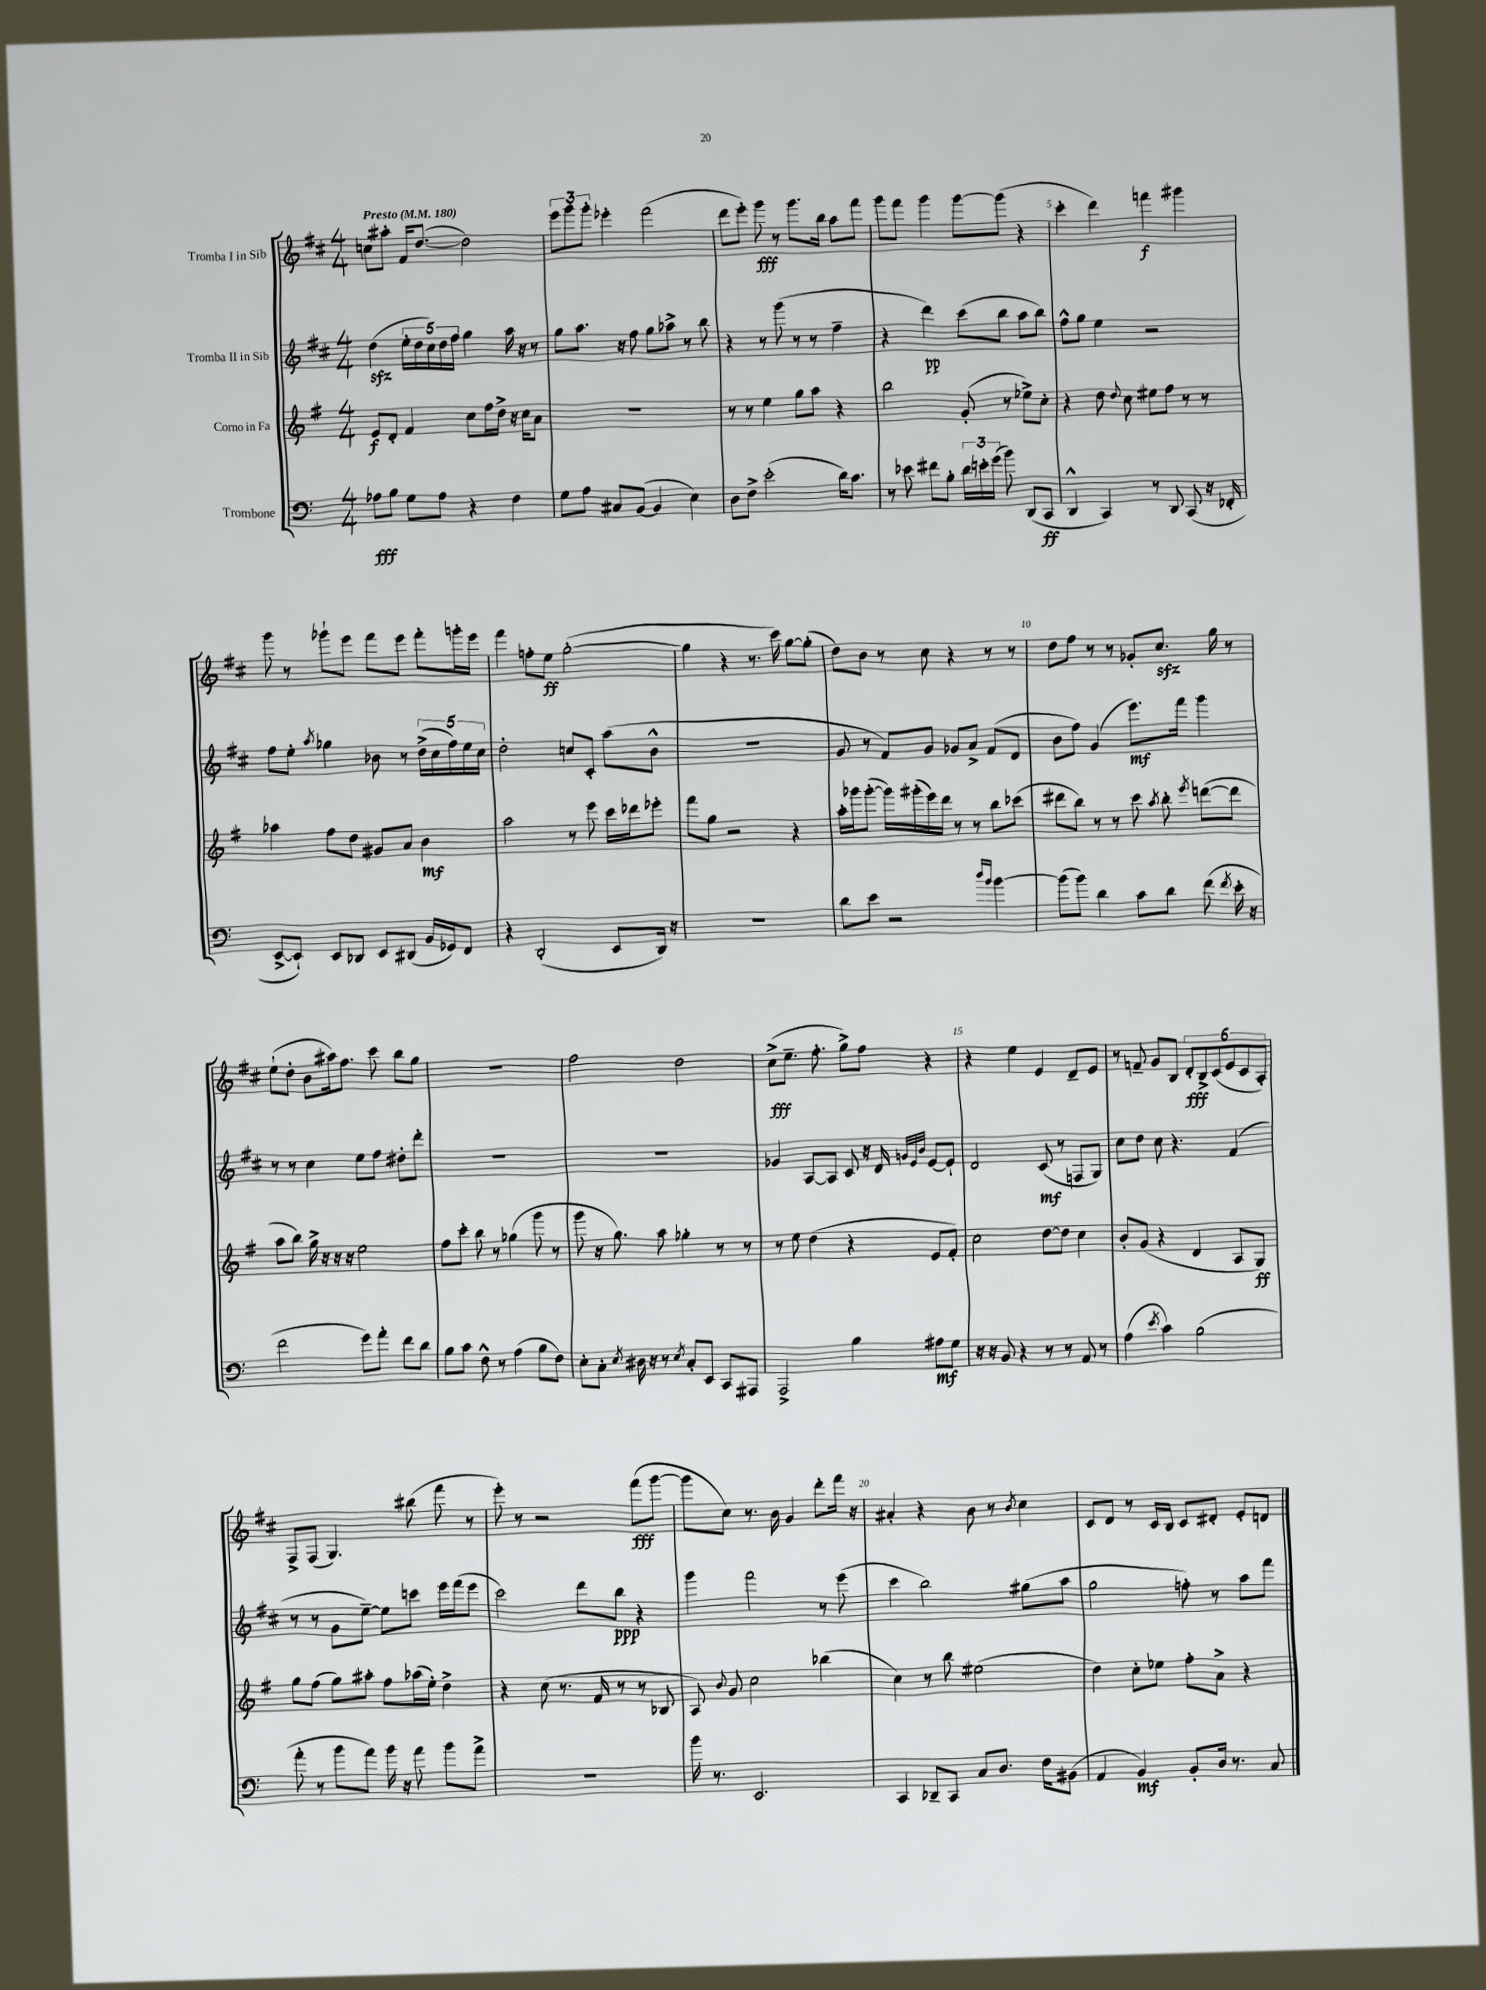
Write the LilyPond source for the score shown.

<<
\new StaffGroup <<
\new Staff = "s0" \with { instrumentName = "Tromba I in Sib" } {
    \clef treble \key d \major \numericTimeSignature \time 4/4 \tempo "Presto" 4 = 180
    \autoBeamOff c''8[ ais''8]-. fis'16[ d''8.]~( d''2) |
    \tuplet 3/2 { e'''8[ g'''8 g'''8]-. } ees'''4-. fis'''2( |
    d'''8[ e'''8]-.) g'''8\fff r8 g'''8.[ b''16] a''8[ fis'''8] |
    g'''8[ fis'''8] g'''4 g'''8[~ g'''8]( r4 |
    cis'''4-. d'''4) f'''4\f gis'''4 |
    g'''8 r8 ges'''8[-! e'''8] fis'''8[ e'''8] fis'''8[-. g'''16-. e'''16] |
    fis'''4 f''8[-. e''8]\ff g''2~-.( |
    g''4 r4 r8. cis'''16) g''8[~ g''8]-.( |
    d''8[) b'8] r8 cis''8 r4 r8 r8 |
    d''8[ fis''8] r8 r8 ges'8[-. cis''8.]\sfz g''16 r8 |
    e''8[-!( d''8]-. b'8[ ais''16) fis''8.] cis'''8 b''8[ g''8] |
    R1 |
    fis''2 d''2 |
    cis''8[->\fff( e''8.]-- fis''8.-. g''8[->) fis''8] r4 |
    r4 e''4 e'4 d'8[-- e'8] |
    r8 f'8-- g'8[ b8] \tuplet 6/4 { d'8[-.\fff b8-> cis'8( e'8 cis'8 a8]-.) } |
    fis8[-> fis8]( g4.) bis''8( fis'''8 r8 |
    e'''8-.) r8 r2 fis'''8[\fff( g'''8]~ |
    g'''8[ cis''8]) r8. b'16 g'4 d'''8[-. fis'''16] r16 |
    ais'4-. r4 b'8 r8 \acciaccatura { b'8 } cis''4 |
    cis'8[ d'8] r8 cis'16[ b16] cis'8[ dis'8]-. e'8[-. d'8] \bar "|." |
}
\new Staff = "s1" \with { instrumentName = "Tromba II in Sib" } {
    \clef treble \key d \major \numericTimeSignature \time 4/4
    \autoBeamOff d''4\sfz( \tuplet 5/4 { e''16[-. d''16 cis''16) d''16 fis''16] } g''4 a''16 r16 r8 |
    g''8[ a''8.] r16 fis''8 g''8[ aes''8]-> r8 b''8 |
    r4 r8 g'''8( r8 r8 fis''4-- |
    r4 d'''4\pp) cis'''8[( b''8] a''8[ b''8]) |
    fis''8[-^ g''8] e''4 r2 |
    fis''8[ e''8]-. \acciaccatura { a''8 } ges''4 bes'8 r8 \tuplet 5/4 { d''16[->( cis''16 fis''16) e''16 cis''16] } |
    d''2-. c''8[ cis'8]-. a''8[( b'8]-^ |
    R1 |
    g'8 r8 fis'8[) g'8] ges'8[ a'8]-> fis'8[( d'8] |
    b'8[ fis''8]) g'4( e'''8.[\mf) fis'''16] g'''4 |
    r8 r8 cis''4 e''8[ fis''8] dis''8[-. d'''8]-. |
    R1 |
    R1 |
    ges'4 a8[~ a8] cis'8 r16 d'16 \grace { g'32[ e'32 b'32] } e'8[~ e'8]-! |
    d'2 cis'8\mf( r8 f8[ g8]) |
    cis''8[ d''8] cis''8 r4. fis'4( |
    r8 r8 g'8[ e''8]~--) e''8[ c'''8] e'''16[ fis'''16( e'''8] |
    cis'''2) d'''8[ b''8]\ppp r4 |
    g'''4 fis'''2 r8 e'''8( |
    cis'''4 b''2) gis''8[( a''8] |
    g''2 f''8-.) r8 a''8[ fis'''8] \bar "|." |
}
\new Staff = "s2" \with { instrumentName = "Corno in Fa" } {
    \clef treble \key g \major \numericTimeSignature \time 4/4
    \autoBeamOff e'8[\f d'8]-. fis'4 c''8[ fis''16 d''16]-> r16 c''16[ a'8] |
    R1 |
    r8 r8 e''4 g''8[ a''8] r4 |
    b''2 g'8-.( r8 ees''8[->) c''8]-. |
    r4 d''8 \appoggiatura { d''8 } c''8 eis''8[ fis''8] r8 r8 |
    aes''4 fis''8[ d''8] gis'8[ a'8] b'4\mf |
    a''2 r8 e'''8 c'''16[ des'''16 ees'''8]-. |
    fis'''8[ g''8] r2 r4 |
    a''16[-. ges'''16 ges'''8]~-.( ges'''16[) gis'''16-.( e'''16) d'''16] r8 r8 b''8[ ces'''8]( |
    dis'''8[ b''8]) r8 r8 c'''8 \acciaccatura { a''8 } b''8-. \acciaccatura { e'''8 } d'''8[~( d'''8] |
    a''8[ b''8]) g''16-> r16 r16 r16 e''2 |
    fis''8[ c'''8]-. b''8 r8 ges''4( g'''8 r8 |
    g'''8 r16 g''8.) a''8 ges''4-. r8 r8 |
    r8 e''8 d''4( r4 e'8[ fis'8]-.) |
    c''2 d''8[~ d''8] c''4 |
    b'8[-. g'8]( r4 d'4 a8[ g8]\ff) |
    g''8[ fis''8]( g''8[) ais''8]-. fis''8[ aes''16( e''16]-.) d''4-> |
    r4 c''8( r8. fis'16 r8 r8 bes8 |
    a8) \appoggiatura { b'8 } g'8 c''2 bes''4( |
    c''4) r8 b''8 eis''2( |
    d''4) c''8[-. ees''8] fis''8[-. a'8]-> r4 \bar "|." |
}
\new Staff = "s3" \with { instrumentName = "Trombone" } {
    \clef bass \key c \major \numericTimeSignature \time 4/4
    \autoBeamOff aes8[\fff b8] g8[ aes8] r4 f4 |
    g8[ a8] cis8[ b,8]~( b,4 e4) |
    d8[ f8]-> e'2-.( d'16[) c'8.] |
    r8 ees'8 fis'8[ b8]-. \tuplet 3/2 { d'16[ e'16-. g'16]( } b'8) d,8[( c,8]\ff |
    d,4-^ c,4) r8 d,8 c,8( r16 fes,16-. |
    e,8[~-> e,8]-!) e,8[ des,8] e,8[ dis,8]( b,16[ ges,16) f,8] |
    r4 d,2-.( e,8[ d,16]) r16 |
    R1 |
    d'8[ e'8] r2 \grace { d''16[ b'16] } b'4~ |
    b'8[( b'8]) d'4 c'8[ d'8] f'8( \acciaccatura { f'8 } e'16-. r16 |
    f'2 g'8[) a'8]-. f'8[ d'8] |
    b8[ c'8] f8-^ r8 a4( b8[ f8]) |
    e8[-. c8]-. \acciaccatura { e8 } dis16 r16 r8 \acciaccatura { e8 } c8[-. e,8] c,8[ ais,,8] |
    a,,2-> b4 ais8[\mf g8] |
    r16 r16 b,8 r4 r8 r8 a,8 r8 |
    a4( \acciaccatura { e'8 } c'4) b2( |
    a'8-. r8 b'8[ a'8]) b'16 r16 a'8 b'8[ a'8]-> |
    R1 |
    b'16 r8. e,2. |
    c,4 des,8[-- c,8] c8[ d8.] f16[ bis,8]( |
    a,4 b,4\mf) b,8[-. d16] r8. c8 \bar "|." |
}
>>
>>
\layout { \context { \Score \override BarNumber.break-visibility = ##(#f #t #t) barNumberVisibility = #(every-nth-bar-number-visible 5) } }
